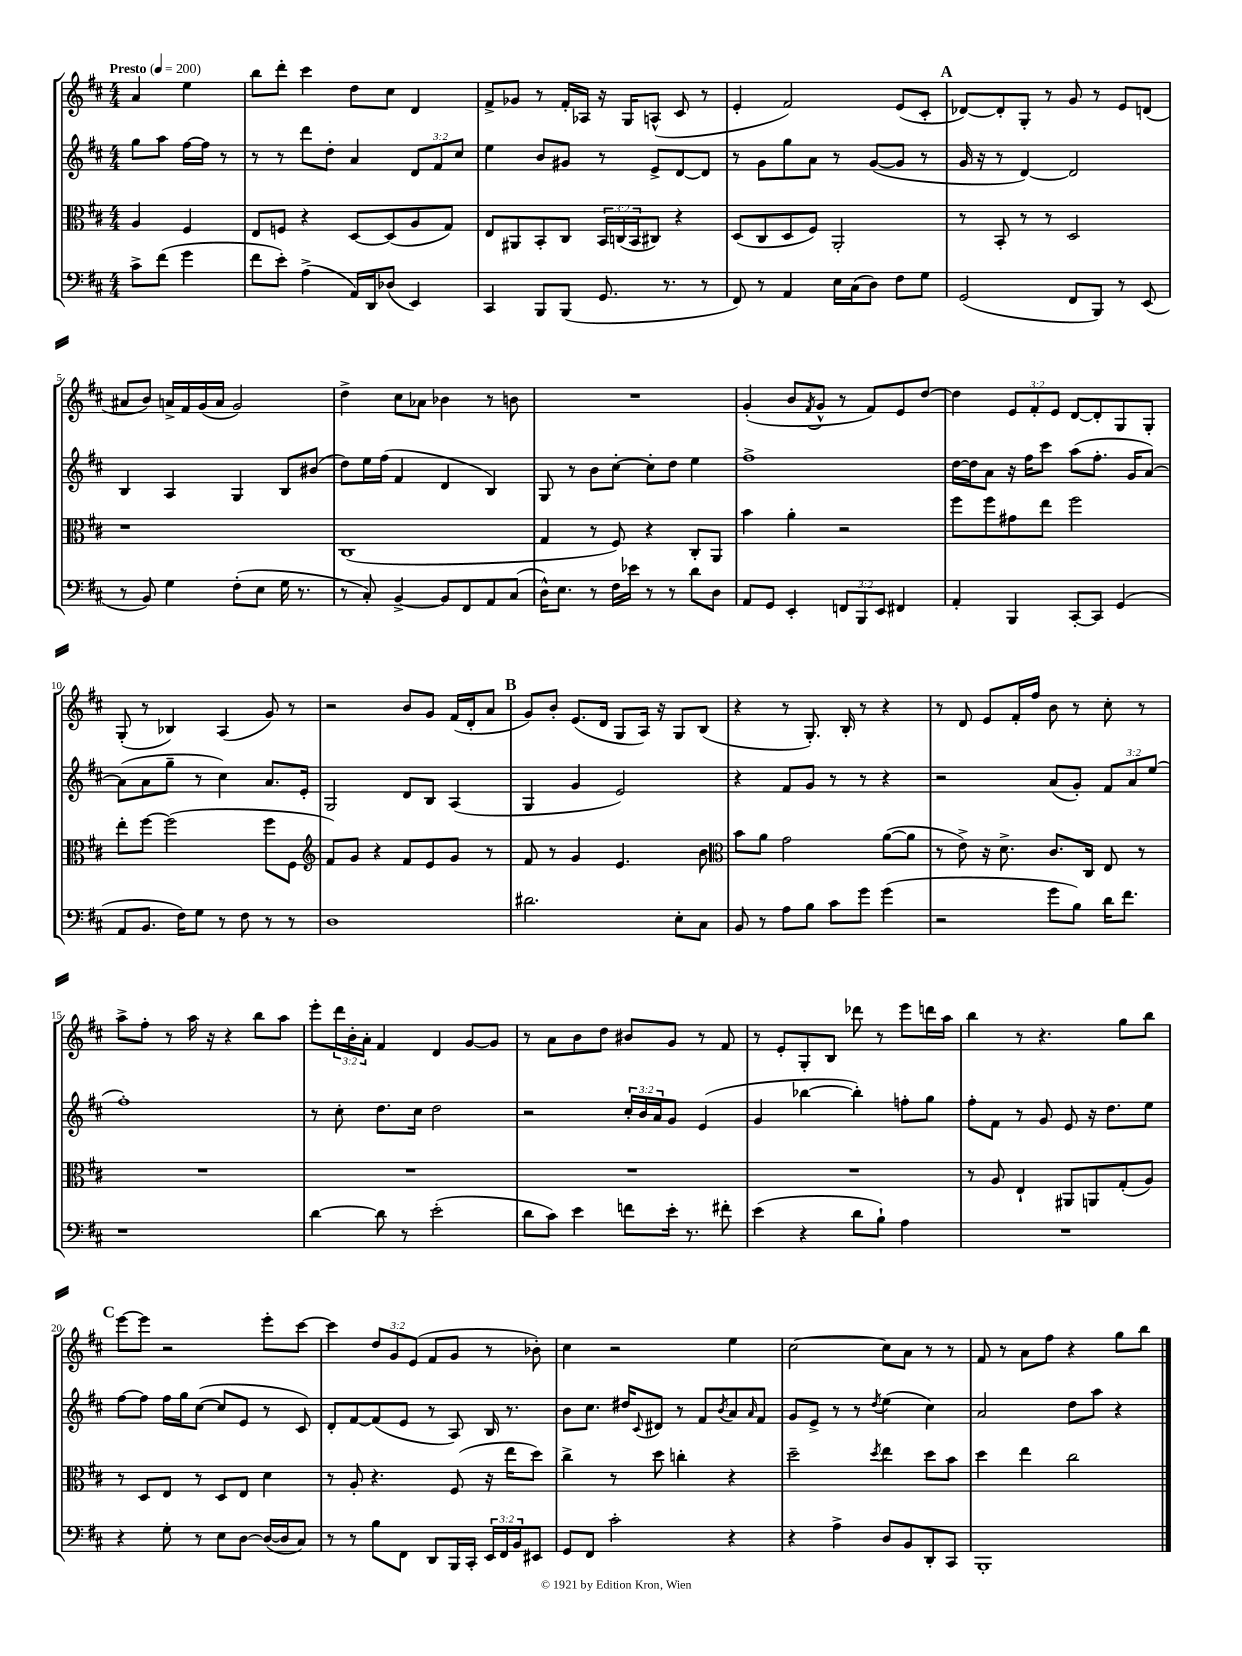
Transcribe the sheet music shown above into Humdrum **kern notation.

**kern	**kern	**kern	**kern
*part4	*part3	*part2	*part1
*staff4	*staff3	*staff2	*staff1
*clefF4	*clefC3	*clefG2	*clefG2
*k[f#c#]	*k[f#c#]	*k[f#c#]	*k[f#c#]
*M4/4	*M4/4	*M4/4	*M4/4
*MM200	*MM200	*MM200	*MM200
=	=	=	=
!	!	!	!LO:TX:a:B:t=Presto
8c#^\L	4A/	8gg\L	4a/
(8f#\J	.	8aa\J	.
4g\	4F#/	[16ff#\LL	4ee\
.	.	16ff#\JJ]	.
.	.	8r	.
=1	=1	=1	=1
8f#\L	8E/L	8r	8bb\L
8e'\J)	8Fn/J	8r	8ddd'\J
(4A^\	4r	8ddd\L	4ccc#\
.	.	8dd'\J	.
16AA/LL)	[8D/L	4a/	8dd\L
16DD/J	.	.	.
(8D-X/J	(8D/]	.	8cc#\J
4EE/)	8A/	12d/L	4d/
.	.	12f#/	.
.	8G/J)	.	.
.	.	12cc#/J	.
=2	=2	=2	=2
4CC#/	8E/L	4ee\	8f#^/L
.	8AA#X/	.	8g-X/J
8BBB/L	8BB'/	8b/L	8r
(8BBB/J	8C#/J	8g#X/J	16f#'/LL
.	.	.	16A-X/JJ
8.GG/	24BB/LL	8r	16r
.	(24Cn/	.	.
.	.	.	16G/KL
.	24BB/J	.	.
.	8C#X/J)	8e^/L	(8An^^/J
8.r	.	.	.
.	4r	[8d/	8c#/
8r	.	8d/J]	8r
=3	=3	=3	=3
8FF#/)	(8D/L	8r	4e'/
8r	8C#/	8g\L	.
4AA/	8D/	8gg\	2f#/)
.	8F#/J)	8a\J	.
16E\LL	2AA'/	8r	.
(16C#\J	.	.	.
8D\J)	.	([8g/L	.
8F#\L	.	8g/J]	(8e/L
8G\J	.	8r	8c#'/J
!!LO:REH:place=s1:t=A
=4	=4	=4	=4
(2GG/	8r	16g/	[8d-X/L)
.	.	16r	.
.	8BB'/	8r	8d-'/]
.	8r	[4d/)	8G'/J
.	8r	.	8r
8FF#/L	2D/	2d/]	8g/
8BBB/J)	.	.	8r
8r	.	.	8e/L
(8EE/	.	.	(8dn/J
!!LO:LB:g=z
=5	=5	=5	=5
8r	1r	4B/	8a#X/L
8BB/)	.	.	8b/J)
4G\	.	4A/	16an^/LL
.	.	.	16f#/
.	.	.	(16g/
.	.	.	16a/JJ
(8F#'\L	.	4G/	2g/)
8E\J	.	.	.
16G\	.	8B/L	.
8.r	.	.	.
.	.	(8b#X/J	.
=6	=6	=6	=6
8r	(1C#	8dd\L)	4dd^\
8C#'/)	.	16ee\L	.
.	.	(16ff#\JJ	.
[4BB^/	.	4f#/	8cc#\L
.	.	.	8a-X\J
8BB/L]	.	4d/	4b-X\
8FF#/	.	.	.
8AA/	.	4B/)	8r
(8C#/J	.	.	8bn\
=7	=7	=7	=7
16D^^\KL)	4G/	8G/	1r
8.E\J	.	.	.
.	.	8r	.
8r	8r	8b\L	.
16F#\LL	8F#/)	[8cc#'\J	.
16e-X\JJ	.	.	.
8r	4r	8cc#'\L]	.
8r	.	8dd\J	.
8d\L	8C#'/L	4ee\	.
8D\J	8AA/J	.	.
=8	=8	=8	=8
8AA/L	4b\	1ff#^	(4g'/
8GG/J	.	.	.
4EE'/	4a'\	.	8b/L
.	.	.	8qf#/
.	.	.	8g^^/J
12FFn/L	2r	.	8r
12BBB/	.	.	.
.	.	.	8f#/L)
12EE/J	.	.	.
4FF#X/	.	.	8e/
.	.	.	[8dd/J
=9	=9	=9	=9
4AA'/	8ff#\L	[16dd\LL	4dd\]
.	.	16dd\J]	.
.	8ff#\	8a\J	.
4BBB/	8g#X\	16r	12e/L
.	.	16ff#\KL	.
.	.	.	12f#'/
.	8ee\J	8ccc#\J	.
.	.	.	12e/J
[8CC#'/L	2ff#\	(8aa\L	[8d/L
8CC#/J]	.	8.ff#'\J	8d'/]
(4GG/	.	.	8G/
.	.	16g/KL	.
.	.	[8a/J)	8G'/J
!!LO:LB:g=z
=10	=10	=10	=10
8AA/L	8ee'\L	(8a\L]	(8G'/
8.BB/J	[8ff#\J	8a\	8r
.	(2ff#\]	8gg~\J	4B-X/)
16F#\KL)	.	.	.
8G\J	.	8r	.
8r	.	4cc#\)	(4A/
8F#\	.	.	.
8r	8ff#\L	8.a/L	8g/)
8r	8F#\J	.	8r
.	.	16e'/Jk	.
=11	=11	=11	=11
*	*clefG2	*	*
1D	8f#/L)	2G/	2r
.	8g/J	.	.
.	4r	.	.
.	8f#/L	8d/L	8b/L
.	8e/	8B/J	8g/J
.	8g/J	(4A/	(16f#/LL
.	.	.	16d'/J
.	8r	.	8a/J
!!LO:REH:place=s1:t=B
=12	=12	=12	=12
2.d#X\	8f#/	4G/	8g/L)
.	8r	.	8b'/J
.	4g/	4g/	(8.e/L
.	.	.	16d/Jk
.	4.e/	2e/)	8G/L
.	.	.	16A/Jk)
.	.	.	16r
8E'\L	.	.	8G/L
8C#\J	8b\	.	(8B/J
=13	=13	=13	=13
*	*clefC3	*	*
8BB/	8b\L	4r	4r
8r	8a\J	.	.
8A\L	2g\	8f#/L	8r
8B\J	.	8g/J	8.G'/)
8c#\L	.	8r	.
.	.	.	16B'/
8g\J	.	8r	8r
(4g\	([8a\L	4r	4r
.	8a\J]	.	.
=14	=14	=14	=14
2r	8r	2r	8r
.	8e^\)	.	8d/
.	16r	.	8e/L
.	8.d^\	.	.
.	.	.	16f#'/L
.	.	.	16ff#/JJ
8g\L	8.c#/L	(8a/L	8b\
8B\J)	.	8g'/J)	8r
.	16C#/Jk	.	.
16d\KL	8E/	12f#/L	8cc#'\
8.f#\J	.	.	.
.	.	12a/	.
.	8r	.	8r
.	.	(12ee/J	.
!!LO:LB:g=z
=15	=15	=15	=15
1r	1r	1ff#')	8aa^\L
.	.	.	8ff#'\J
.	.	.	8r
.	.	.	16aa\
.	.	.	16r
.	.	.	4r
.	.	.	8bb\L
.	.	.	8aa\J
=16	=16	=16	=16
[4d\	1r	8r	8eee'\L
.	.	8cc#'\	24ddd\L
.	.	.	24b'\
.	.	.	24a'\JJ
8d\]	.	8.dd\L	4f#/
8r	.	.	.
.	.	16cc#\Jk	.
(2e'\	.	2dd\	4d/
.	.	.	[8g/L
.	.	.	8g/J]
=17	=17	=17	=17
8d\L	1r	2r	8r
8c#\J)	.	.	8a\L
4e\	.	.	8b\
.	.	.	8dd\J
8fn\L	.	24cc#'/LL	8b#X/L
.	.	24b/	.
.	.	24a/J	.
16e'\Jk	.	8g/J	8g/J
8.r	.	.	.
.	.	(4e/	8r
8f#X'\	.	.	8f#/
=18	=18	=18	=18
(4e\	1r	4g/	8r
.	.	.	8e'/L
4r	.	[4bb-X\	8G'/
.	.	.	8B/J
8d\L	.	4bb-'\])	8ddd-X\
8B`\J)	.	.	8r
4A\	.	8ffn'\L	8eee\L
.	.	8gg\J	16dddn\L
.	.	.	16aa\JJ
=19	=19	=19	=19
1r	8r	8ff#'\L	4bb\
.	8A/	8f#\J	.
.	4E`/	8r	8r
.	.	8g/	4.r
.	8AA#X/L	8e/	.
.	8AAn/	16r	.
.	.	8.dd\L	.
.	(8G'/	.	8gg\L
.	8A/J)	8ee\J	8bb\J
!!LO:LB:g=z
!!LO:REH:place=s1:t=C
=20	=20	=20	=20
4r	8r	[8ff#\L	[8eee\L
.	8D/L	8ff#\J]	8eee\J]
8G'\	8E/J	16ff#\LL	2r
.	.	16gg\J	.
8r	8r	([8cc#\J	.
8E\L	8D/L	8cc#/L]	.
[8D\J	8E/J	8e/J	.
(16D/LL_	4d\	8r	8eee'\L
16D/J]	.	.	.
8C#/J)	.	8c#/)	[8ccc#\J
=21	=21	=21	=21
8r	8r	8d'/L	4ccc#\]
8r	8A'/	[8f#/	.
8B\L	4.r	(8f#/]	12dd/L
.	.	.	12g/
8FF#\J	.	8e/J	.
.	.	.	(12e/J
8DD/L	.	8r	8f#/L
16BBB/L	(8F#/	8A/)	8g/J
16CC#'/JJ	.	.	.
24EE/LL	16r	16B/	8r
24FF#/	.	.	.
.	16ee\KL	8.r	.
24BB/J	.	.	.
8EE#X/J	8dd\J)	.	8b-X'\)
=22	=22	=22	=22
8GG/L	4cc#^\	8b\L	4cc#\
8FF#/J	.	8.cc#\J	.
2c#'\	8r	.	2r
.	.	16dd#X/KL	.
.	.	8qqc#/	.
.	8dd\	8d#X/J	.
.	4ccn'\	8r	.
.	.	8f#/L	.
.	.	8qb/	.
4r	4r	8a/	4ee\
.	.	16qqa/	.
.	.	8f#/J	.
=23	=23	=23	=23
4r	2dd~\	8g/L	[2cc#\
.	.	8e^/J	.
4A^\	.	8r	.
.	.	8r	.
.	8qdd/	8qdd/	.
8D/L	4ee\	(4ee\	8cc#\L]
8BB/	.	.	8a\J
8DD'/	8dd\L	4cc#\)	8r
8CC#/J	8b\J	.	8r
=24	=24	=24	=24
1BBB'	4dd\	2a/	8f#/
.	.	.	8r
.	4ee\	.	8a\L
.	.	.	8ff#\J
.	2cc#\	8dd\L	4r
.	.	8aa\J	.
.	.	4r	8gg\L
.	.	.	8bb\J
==	==	==	==
*-	*-	*-	*-
